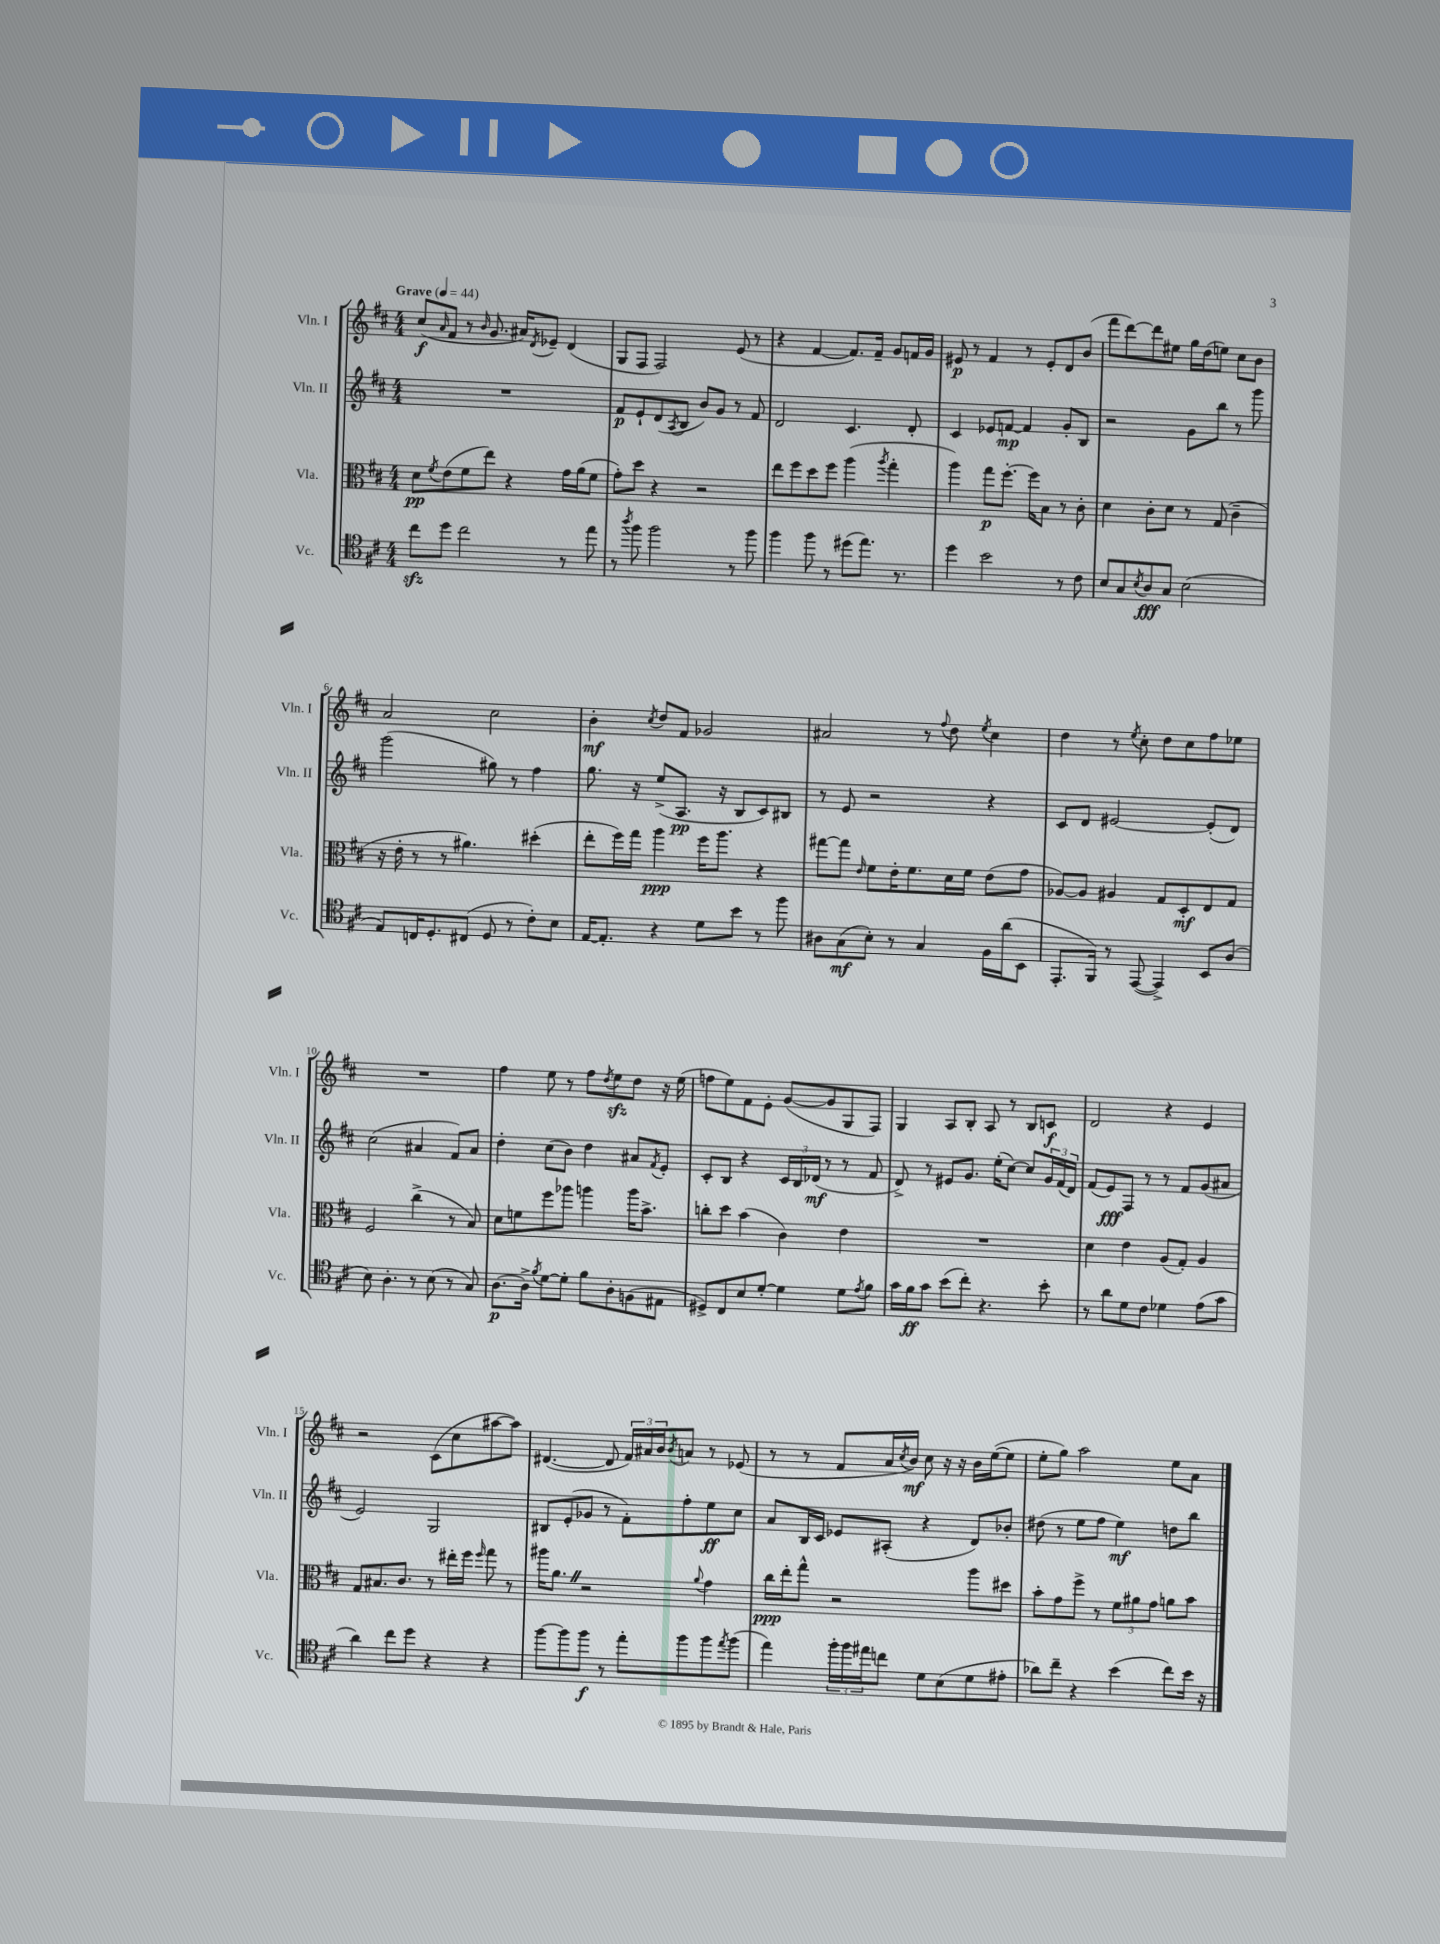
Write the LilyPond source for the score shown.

<<
\new StaffGroup <<
\new Staff = "s0" \with { instrumentName = "Vln. I" shortInstrumentName = "Vln. I" } {
    \clef treble \key d \major \numericTimeSignature \time 4/4 \tempo "Grave" 4 = 44
    cis''8\f( \grace { a'16 } fis'8 r8 \grace { b'16 } g'8. ais'16) \acciaccatura { d'8 } ees'8-- d'4( |
    g8 fis8 fis2) e'8( r8 |
    r4 fis'4~ fis'8.) fis'16-- g'8 f'16 g'16 |
    eis'8\p r8 fis'4 r8 eis'8-. d'8 b'8( |
    fis'''8 d'''8~) d'''8 eis''8 g''16 d''16( e''8) cis''8 b'8 |
    a'2 cis''2 |
    b'4-.\mf \acciaccatura { cis''8 } d''8 fis'8 ges'2 |
    ais'2 r8 \appoggiatura { fis''8 } d''8 \acciaccatura { e''8 } cis''4 |
    d''4 r8 \acciaccatura { e''8 } cis''8-. d''8 cis''8 fis''8 ees''8 |
    R1 |
    fis''4 e''8 r8 fis''8 \acciaccatura { d''8 } e''8\sfz d''8 r16 e''16( |
    f''8 e''8) fis'8 e'8-. g'8~( g'8 g8 fis8) |
    g4 a8 b8-. a8 r8 b8 c'8\f |
    d'2 r4 e'4 |
    r2 cis'8( cis''8 ais''8~ ais''8) |
    dis'4.~( dis'8 \tuplet 3/2 { fis'16) ais'16 b'16 } \acciaccatura { b'8 } a'8 r8 ees'8( |
    r8 r8 fis'8 a'16 \acciaccatura { cis''8 } b'16\mf) cis''8 r16 r16 b'16 e''16~( e''8 |
    e''8-. g''8) a''2 e''8 a'8 \bar "|." |
}
\new Staff = "s1" \with { instrumentName = "Vln. II" shortInstrumentName = "Vln. II" } {
    \clef treble \key d \major \numericTimeSignature \time 4/4
    R1 |
    fis'8\p e'8-! d'8( \acciaccatura { a8 } b8 b'8) g'8 r8 fis'8 |
    d'2 cis'4. d'8-. |
    cis'4 ees'8 f'8~\mp f'4 g'8-. b8 |
    r2 g'8 b''8 r8 g'''8 |
    g'''2( gis''8) r8 fis''4 |
    g''8. r16 e''8->( a8.\pp r16 b8 cis'8) bis8 |
    r8 e'8 r2 r4 |
    cis'8 d'8 eis'2~ eis'8-.( d'8) |
    cis''2( ais'4 fis'8) ais'8 |
    d''4-. cis''8( b'8) d''4 ais'8 \acciaccatura { fis'8 } e'8-. |
    cis'8-. b8 r4 \tuplet 3/2 { cis'16 b16 des'16\mf( } r8 r8 fis'8 |
    d'8->) r8 eis'8 g'8. e''16-.( cis''8~) cis''8 \tuplet 3/2 { g'16 fis'16( d'16) } |
    fis'8( e'8\fff) fis8 r8 r8 fis'8 g'8( ais'8 |
    e'2) g2 |
    bis8 e'8-.( ges'8 r8 fis'8-.) fis''8-. e''8\ff cis''8 |
    a'8 b16 cis'16 ees'8 ais8-.( r4 d'8) bes'8-. |
    dis''8( r8 e''8 fis''8 e''4\mf) d''8 b''8 \bar "|." |
}
\new Staff = "s2" \with { instrumentName = "Vla." shortInstrumentName = "Vla." } {
    \clef alto \key d \major \numericTimeSignature \time 4/4
    d'8\pp \acciaccatura { fis'8 } e'8( fis'8 e''8) r4 g'16 a'16( fis'8 |
    g'8-.) d''8 r4 r2 |
    e''8 fis''8 d''8 fis''8 a''4( \acciaccatura { a''8 } g''4-. |
    a''4) g''8\p fis''8.~-. fis''16 b8 r8 cis'8-. |
    d'4 cis'8-. d'8 r8 g8( cis'4-- |
    r16 e'16-. r8 r8 ais'4.) dis''4-.( |
    e''8-. fis''16) g''16 a''4\ppp fis''16 a''8. r4 |
    gis''8~ gis''8 \grace { e'16 } fis'8 e'16-. fis'8. d'16 fis'16 e'8( g'8 |
    aes8~) aes8 ais4 g8 d8-.\mf e8 g8 |
    fis2 cis''4->( r8 b8) |
    d'8 f'8 fis''8 aes''8 a''4 a''16 b'8.-> |
    c''8-. d''8 b'4( cis'4) e'4 |
    R1 |
    d'4 e'4 a8( g8-.) a4 |
    g8 bis8. cis'8. r8 eis''16-. fis''16 \grace { fis''16 } g''8 r8 |
    ais''16 a'8. \once \override BreathingSign.text = \markup { \musicglyph "scripts.caesura.straight" } \breathe r2 \appoggiatura { a'8 } g'4 |
    cis''16\ppp e''16-. g''8-^ r2 a''8 dis''8 |
    b'8-. g'8 fis''8-> r8 \tuplet 3/2 { fis'8 ais'8 g'8 } a'8 b'8 \bar "|." |
}
\new Staff = "s3" \with { instrumentName = "Vc." shortInstrumentName = "Vc." } {
    \clef tenor \key d \major \numericTimeSignature \time 4/4
    cis''8\sfz d''8 cis''2 r8 e''8 |
    r8 \acciaccatura { a''8 } fis''8 fis''2 r8 fis''8 |
    fis''4 fis''8 r8 dis''8( e''8.) r8. |
    d''4 b'2 r8 cis'8 |
    b8 g8 \acciaccatura { b8 } a8\fff g8 b2( |
    e8) c16 d8.-. cis8( d8 r8 cis'8-.) b8 |
    e16~ e8.-. r4 d'8 b'8 r8 fis''8 |
    ais8 g8\mf( b8-.) r8 g4 fis16 a'16( b,8 |
    e,8.-. fis,16) r8 e,8~( e,4->) b,8 a8( |
    b8) a4.-. r8 b8( r8 g8) |
    a8.~\p a16-> \acciaccatura { fis'8 } d'8~ d'8-. fis'8 a8-. f8( eis8 |
    dis8->) cis8 b8 d'8~-. d'4 d'8 \acciaccatura { e'8 } fis'8 |
    g'16 fis'16\ff g'8 b'8( cis''8-.) r4. b'8-. |
    r8 a'8 d'8 cis'8 des'4 e'8( g'8 |
    a'4) cis''8 d''8 r4 r4 |
    fis''8~ fis''8 fis''8\f r8 e''8-. fis''8 fis''8 \acciaccatura { e''8 } fis''8( |
    e''4) \tuplet 3/2 { fis''16-. fis''16 eis''16 } c''8 d'8 b8( d'8 eis'8-. |
    aes'8) cis''8-- r4 b'4( cis''8) b'16 r16 \bar "|." |
}
>>
>>
